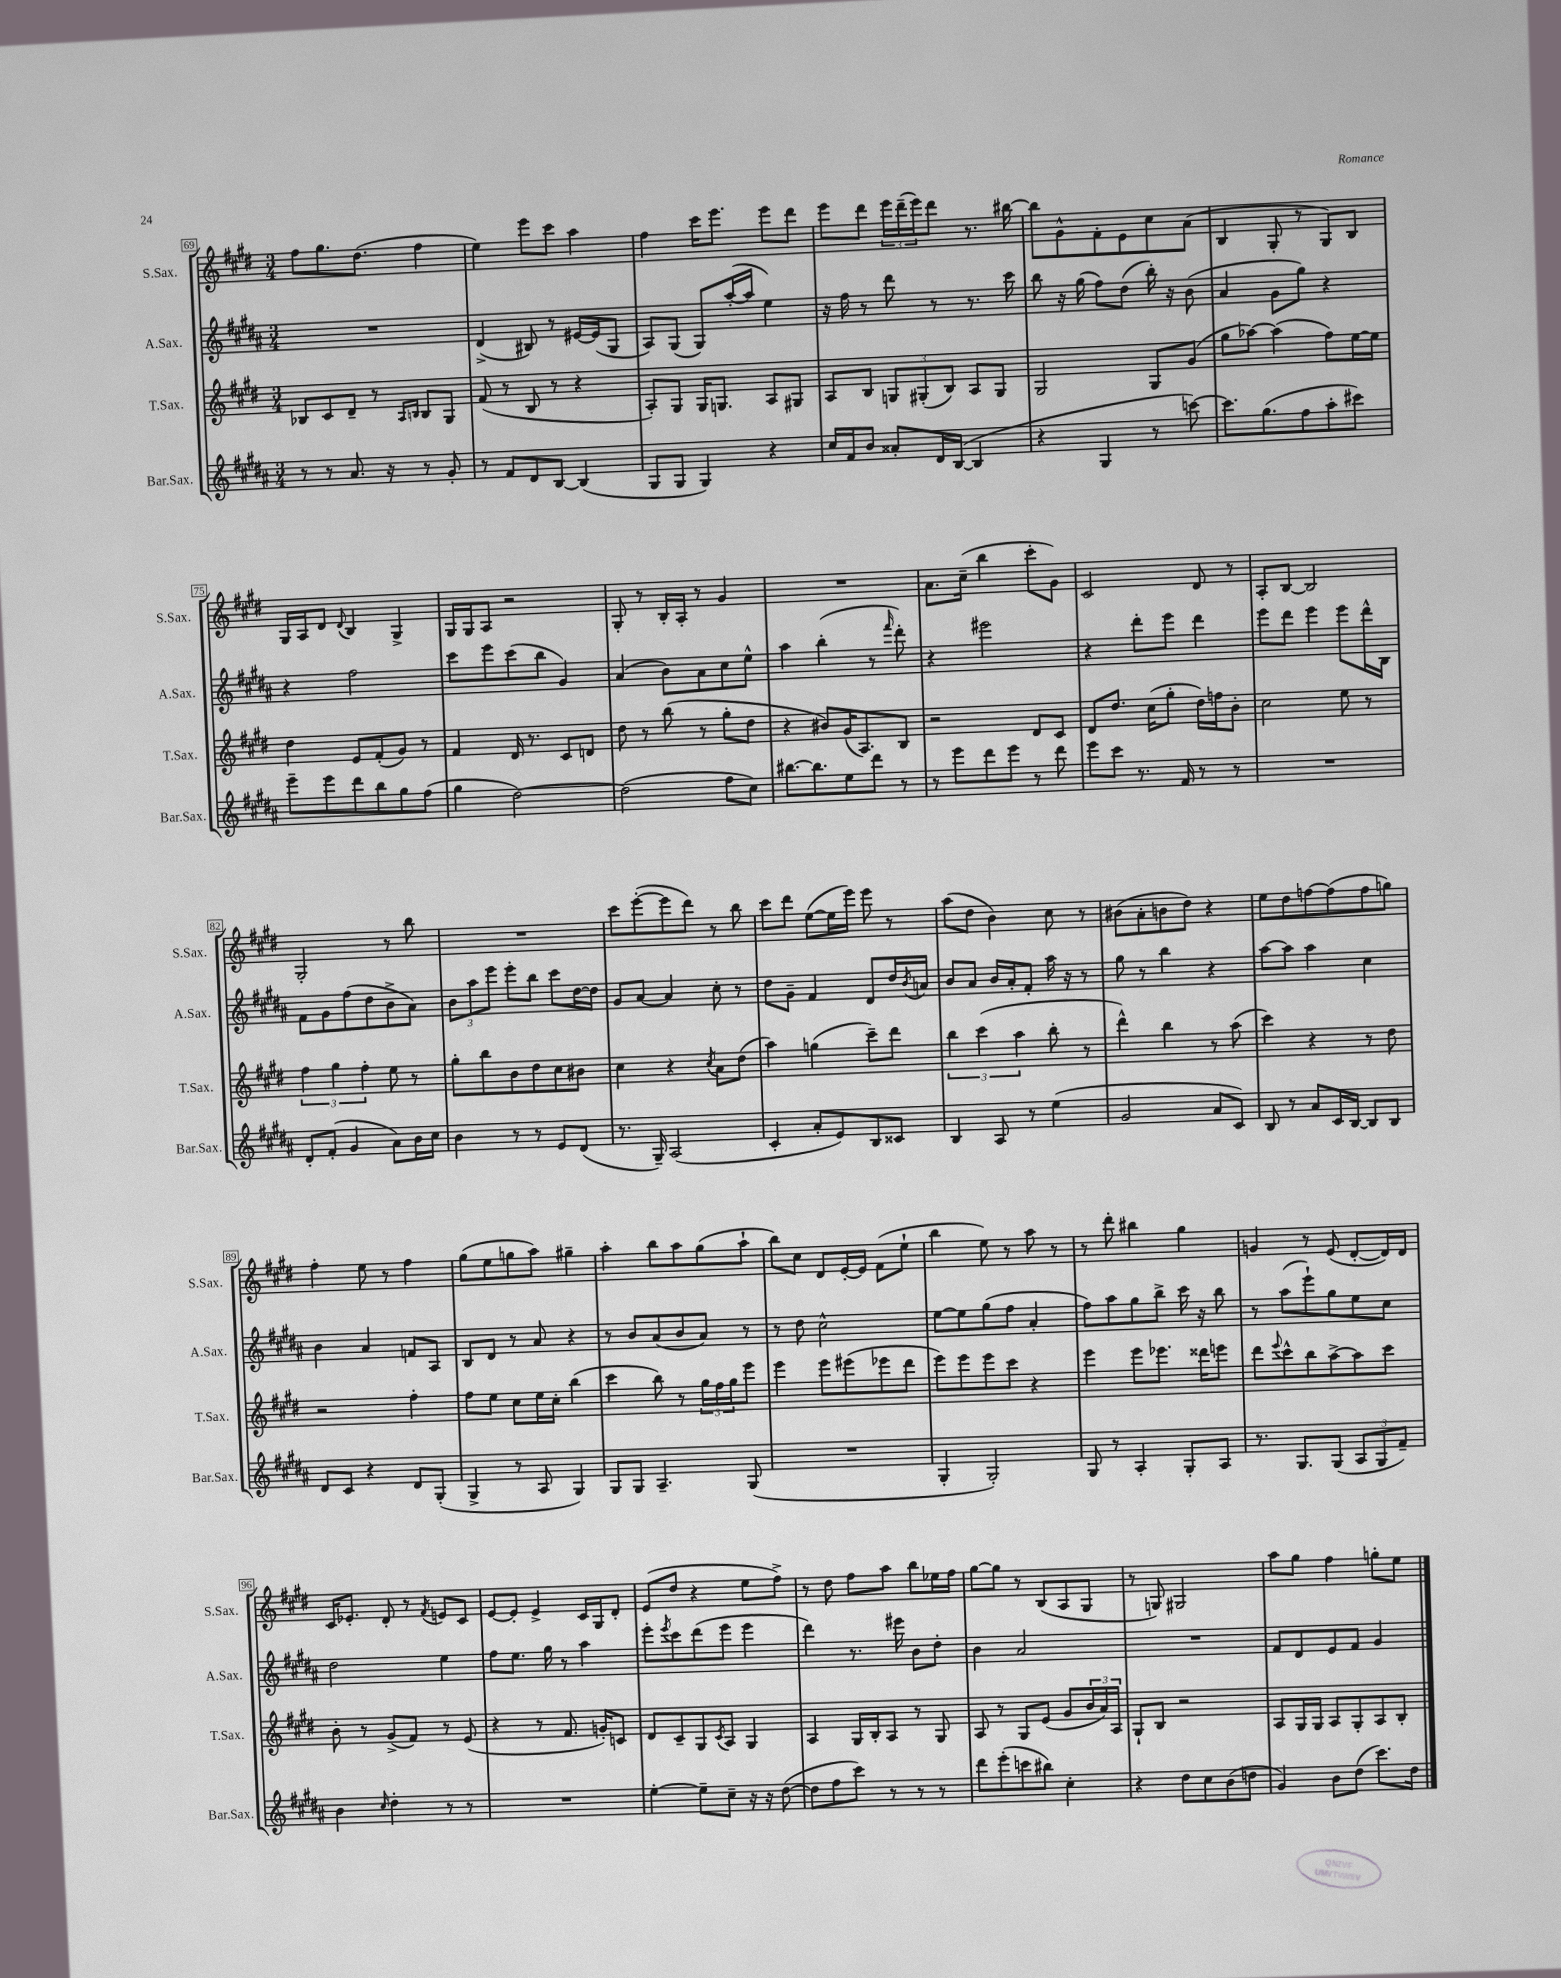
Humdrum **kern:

**kern	**kern	**kern	**kern
*staff4	*staff3	*staff2	*staff1
*clefG2	*clefG2	*clefG2	*clefG2
*k[f#c#g#d#a#]	*k[f#c#g#d#]	*k[f#c#g#d#a#]	*k[f#c#g#d#]
*M3/4	*M3/4	*M3/4	*M3/4
8r	8B-/L	2.r	8ff#\L
8r	8c#/	.	8.gg#\
8.a#/	8d#~/J	.	.
.	.	.	(8.dd#\J
.	8r	.	.
16r	.	.	.
.	16qqA/LL	.	.
.	16qqB/JJ	.	.
8r	8B/L	.	4ff#\
8g#'/	8G#/J	.	.
=	=	=	=
8r	(8f#/	(4d#^/	4ee\)
8f#/L	8r	.	.
8d#/	8B/	8B#/)	8eee\L
[8B/J	8r	8r	8ccc#\J
(4B/]	4r	[16e#/LL	4aa\
.	.	(16e#/]J	.
.	.	8G#/J	.
=	=	=	=
8G#/L	8A'/L)	8A#/L)	4ff#\
8G#/J	8G#/J	(8G#/J	.
4G#/)	16G#/LK	8G#/L)	16ccc#\LK
.	8.G/J	.	8.eee\J
.	.	([16aa#'/L	.
.	.	16aa#/]JJ	.
4r	8A/L	4ee\)	8eee\L
.	8G#/J	.	8ddd#\J
=	=	=	=
16cc#/LL	8A/L	16r	8eee\L
16f#/J	.	16ff#\	.
8b/J	8B/J	8r	8ddd#\J
8a##'/L	12G/L	8ddd#\	24eee\LL
.	.	.	(24ddd#~\
.	(12G#'/	.	24eee\J)
16d#/L	.	8r	8ddd#\J
.	12B/J)	.	.
([16B/JJ	.	.	.
4B/]	8A/L	8.r	8.r
.	8G#/J	.	.
.	.	16ccc#\	[16bb#\
=	=	=	=
4r	2G#/	8bb\	8bb#\]L
.	.	16r	8g#^^\
.	.	(16gg#\	.
4G#/	.	8ff#\L)	8f#'\
.	.	(8dd#\J	8e\
8r	8G#/L	16bb'\)	8cc#\
.	.	16r	.
[8ccc\)	(8g#/J	(8b\	(8a\J
=	=	=	=
8.ccc\]L	8gg#\L	4a#/	4B/
.	[8aa-\J)	.	.
(8.gg#\	.	.	.
.	(4aa-\]	8g#\L	8G#'/
8ff#\	.	8gg#\J)	8r
8aa#'\	8ff#\L)	4r	8G#/L)
8ccc#\J)	[16ee\L	.	8B/J
.	16ee\]JJ	.	.
=	=	=	=
8eee~\L	4dd#\	4r	16G#/LL
.	.	.	16A/J
8eee\	.	.	8d#/J
.	.	.	8qqd#/
8ddd#\	8e/L	2ff#\	4B/
8bb\	(8f#'/	.	.
8gg#\	8g#/J)	.	4G#^/
(8ff#\J	8r	.	.
=	=	=	=
4gg#\	4f#/	8ccc#\L	16G#/LL
.	.	.	16G#/J
.	.	8eee\	8A/J
[2dd#\)	16d#/	(8ccc#\	2r
.	8.r	.	.
.	.	8bb\J	.
.	8c#/L	4g#/)	.
.	8d/J	.	.
=	=	=	=
(2dd#\]	8dd#\	(4a#/	8G#'/
.	8r	.	8r
.	(8bb\	8b\L)	16B'/LL
.	.	.	16A'/JJ
.	8r	8a#\	8r
8ff#\L	8gg#'\L	8cc#\	4g#/
8cc#\J)	8dd#\J	8ee^^\J	.
=	=	=	=
[8.bb#\L	4r	4aa#\	2.r
8.bb#\]	.	.	.
.	8b#/L)	(4bb'\	.
8ee\	(16g#/K	.	.
.	8.A/)	.	.
8ddd#\J	.	8r	.
.	.	16qqfff#/	.
8r	8B/J	8ddd#'\)	.
=	=	=	=
8r	2r	4r	8.a\L
8eee\L	.	.	.
.	.	.	(16cc#~\Jk
8ddd#\	.	2eee#\	4bb\
8eee\J	.	.	.
8r	8d#/L	.	8ccc#'\L
8ddd#\	8c#/J	.	8g#\J)
=	=	=	=
8eee\L	8d#/L	4r	2c#/
8ccc#\J	8.dd#/J	.	.
8.r	.	8ddd#'\L	.
.	(16cc#\LK	.	.
.	8gg#'\J	8eee\J	.
16f#/	.	.	.
8r	16dd#\LL)	4ddd#\	8d#/
.	16ff\J	.	.
8r	8b'\J	.	8r
=	=	=	=
2.r	2cc#\	8eee\L	8A'/L
.	.	8ddd#\J	[8B/J
.	.	4eee\	2B/]
.	8ee\	8eee\L	.
.	8r	16ddd#^^\L	.
.	.	16B\JJ	.
=	=	=	=
8d#'/L	6ff#\	8f#\L	2G#'/
(8f#'/J	.	8g#\	.
.	6gg#\	.	.
4g#/	.	(8ff#\	.
.	6ff#'\	.	.
.	.	8dd#\	.
8a#\L)	8ee\	8b^\	8r
16b\L	8r	8a#\J)	8bb\
16cc#\JJ	.	.	.
=	=	=	=
4b\	8gg#'\L	12b\L	2.r
.	.	12aa#\	.
.	8bb\	.	.
.	.	12eee\J	.
8r	8b\	8eee'\L	.
8r	8dd#\	8bb\J	.
8e/L	8cc#\	8ccc#\L	.
(8d#/J	8b#\J	[16dd#\L	.
.	.	16dd#\]JJ	.
=	=	=	=
8.r	4cc#\	8g#/L	8ccc#\L
.	.	[8a#/J	([8eee'\
16G#~/)	.	.	.
(2A#/	4r	4a#/]	8eee\]
.	.	.	8ddd#\J)
.	8qcc#/	.	.
.	8a\L	8cc#'\	8r
.	(8dd#\J	8r	8bb\
=	=	=	=
4c#'/	4aa\)	8dd#\L	8ccc#\L
.	.	8g#~\J	8ddd#\J
8a#'/L	(4gg\	4f#/	([8ee\L
8e/)	.	.	16ee\]L
.	.	.	16eee\JJ)
8B/	8ccc#~\L)	8d#/L	8eee\
8c##/J	8ddd#\J	16dd#/L	8r
.	.	8qb/	.
.	.	16a/JJ	.
=	=	=	=
4B/	6bb\	8b/L	(8aa\L
.	.	8a#/J	8dd#\J
.	(6ccc#\	.	.
8A#/	.	16b/LL	4b\)
.	.	16a#'/J	.
.	6aa\	.	.
8r	.	8f#'/J	.
(4ee\	8bb'\	16aa#\	8cc#\
.	.	16r	.
.	8r	8r	8r
=	=	=	=
2g#/	4ddd#^^\)	8gg#\	(8b#\L
.	.	8r	8a'\
.	4bb\	4bb\	8b\
.	.	.	8dd#\J)
8a#/L	8r	4r	4r
8c#/J)	(8aa\	.	.
=	=	=	=
8B/	4ccc#\)	[8aa#\L	8ee\L
8r	.	8aa#\]J	8dd#\
8a#/L	4r	4aa#\	[8ff\
16c#/L	.	.	(8ff\]
[16B/JJ	.	.	.
8B/]L	8r	4cc#\	8ff\
8B/J	8dd#\	.	8gg\J)
=	=	=	=
8d#/L	2r	4b\	4ff#'\
8c#/J	.	.	.
4r	.	4a#/	8ee\
.	.	.	8r
8d#/L	4ff#'\	8f/L	4ff#\
(8G#'/J	.	8A#/J	.
=	=	=	=
4G#^/	8ff#\L	8B/L	(8gg#\L
.	8ee\J	8d#/J	8ee\
8r	8cc#\L	8r	8gg\
8A#/	16ee\L	8a#/	8aa\J)
.	16cc#'\JJ	.	.
4G#/)	(4bb\	4r	4gg#~\
=	=	=	=
8G#/L	4ccc#\	8r	4aa'\
8G#/J	.	8b/L	.
4.A#~/	8bb\)	(8a#/	8bb\L
.	8r	8b/	8aa\
.	24gg#\LL	8a#/J)	(8gg#\
.	24ff#\	.	.
.	24gg#\J	.	.
(8G#/	8eee\J	8r	8aa`\J
=	=	=	=
2.r	4eee\	8r	8bb\L)
.	.	8dd#\	8cc#\J
.	8eee\L	2cc#^^\	8d#/L
.	(8eee#\	.	[16e'/L
.	.	.	16e/]JJ
.	8eee-\	.	(8f#\L
.	8ddd#\J	.	8ee`\J
=	=	=	=
4G#'/	8eee\L)	[8ee\L	4bb\
.	8eee\	8ee\]	.
2G#'/)	8eee\	(8gg#\	8ee\)
.	8ccc#\J	8ff#\J	8r
.	4r	4a#'/	8aa\
.	.	.	8r
=	=	=	=
8G#/	4eee\	8ff#\L)	8r
8r	.	8aa#\	8ddd#'\
4A#'/	8eee\L	8gg#\	4bb#\
.	8.eee-\J	8bb^\J	.
8G#'/L	.	16ccc#\	4gg#\
.	16ddd##\LK	16r	.
8A#/J	8eee\J	8bb\	.
=	=	=	=
8.r	8ddd#\L	8r	4g/
.	8qqeee/	.	.
.	8ccc#^^\	(8aa#\L	.
8.G#/L	.	.	.
.	8bb\	8eee`\)	8r
(8G#/J	[8aa^\	8gg#\	(8e/
12A#/L	8aa\]	8ee\	[8d#'/L
12G#/	.	.	.
.	8ccc#\J	8cc#\J	16d#/]L)
12f#~/J)	.	.	.
.	.	.	16d#/JJ
=	=	=	=
4b\	8b'\	2dd#\	16c#/LK
.	.	.	8.e-'/J
.	8r	.	.
16qqcc#/	.	.	.
4dd#'\	(8g#^/L	.	8d#'/
.	8f#/J)	.	8r
.	.	.	8qf#/
8r	8r	4ee\	8e/L
8r	(8e/	.	8c#/J
=	=	=	=
2.r	4r	8ff#\L	[8e/L
.	.	8.ee\J	8e'/]J
.	8r	.	4e^/
.	.	16gg#\	.
.	8.f#/	8r	.
.	.	4aa#\	16c#/LL
.	16g'/LK)	.	16G#/J
.	8c/J	.	8d#'/J
=	=	=	=
[4ee'\	8d#/L	8eee'\L	(8e/L
.	.	8qeee/	.
.	8c#~/	8ccc#\	8dd#/J
8ee~\]L	8G#/	(8ddd#\	4r
.	8qc#/	.	.
8cc#~\J	8A/J	8eee\J	.
16r	4G#/	4eee\	8ee\L
16r	.	.	.
([8dd#\	.	.	8ff#^\J)
=	=	=	=
8dd#\]L	4A/	4ddd#\)	8r
8ff#\	.	.	8dd#\
8ccc#\J)	16G#/LL	8.r	8ff#\L
.	16B'/J	.	.
8r	8A/J	.	8aa\J
.	.	16eee#\	.
8r	8r	8b\L	8bb\L
8r	8G#/	8dd#'\J	16ee-\L
.	.	.	16ff#\JJ
=	=	=	=
8ddd#\L	8A/	4b\	[8gg#\L
(8eee'\	8r	.	8gg#\]J
8ccc\	8G#/L	2a#/	8r
8bb#\J)	(8e/J	.	(8B/L
4cc#'\	8g#/L	.	8A/
.	24b/L	.	8G#/J
.	24a/)	.	.
.	24A/JJ	.	.
=	=	=	=
4r	8G#`/L	2.r	8r
.	8B/J	.	8G/)
8dd#\L	2r	.	2G#/
8cc#\	.	.	.
(8b\	.	.	.
8dd\J	.	.	.
=	=	=	=
4g#/)	8A/L	8f#/L	8aa\L
.	16G#/L	8d#/	8gg#\J
.	16G#/JJ	.	.
8b\L	8A/L	8e/	4ff#\
(8dd#\J	8G#'/	8f#/J	.
8.ccc#\L)	8A/	4g#/	8gg'\L
.	8B'/J	.	8ee\J
16dd#\Jk	.	.	.
==	==	==	==
*-	*-	*-	*-
